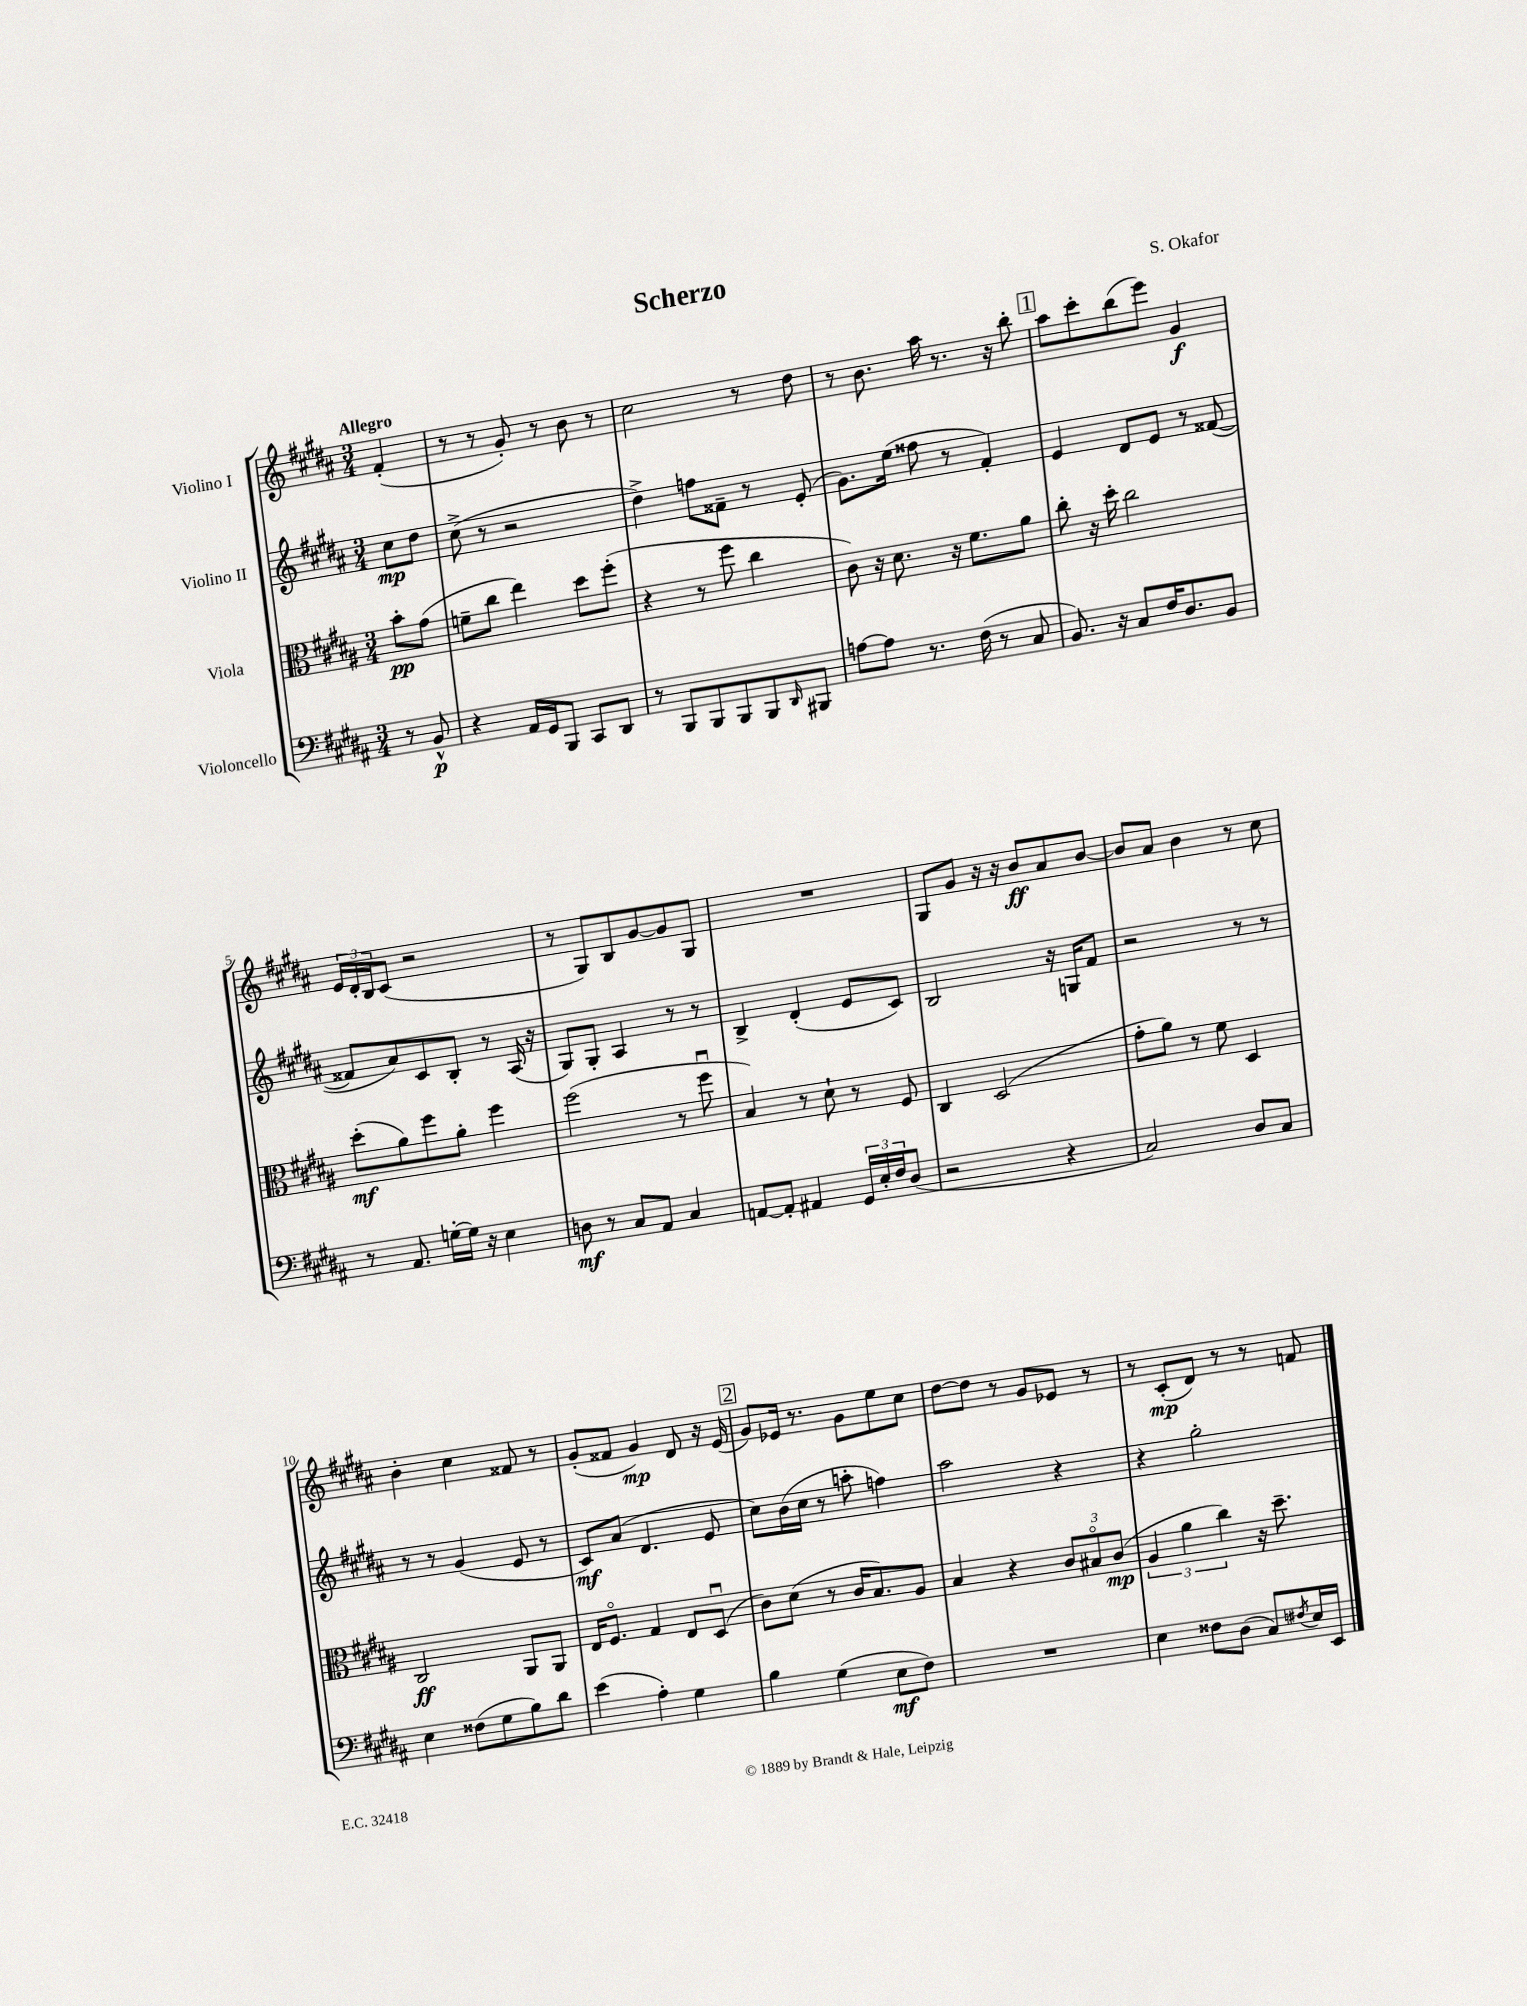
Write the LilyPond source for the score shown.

\header { title = "Scherzo" composer = "S. Okafor" }
<<
\new StaffGroup <<
\new Staff = "s0" \with { instrumentName = "Violino I" } {
    \clef treble \key b \major \numericTimeSignature \time 3/4 \partial 4 \tempo "Allegro"
    fis'4-.( |
    r8 r8 gis'8-.) r8 b'8 r8 |
    cis''2 r8 dis''8 |
    r8 b'8. ais''16 r8. r16 b''8-. |
    \mark \markup { \box "1" } ais''8 cis'''8-. b''8( e'''8) gis'4\f |
    \tuplet 3/2 { e'16 dis'16-. b16 } cis'8( r2 |
    r8 gis8) b8 gis'8~ gis'8 gis8 |
    R2. |
    gis8 gis'8 r16 r16 b'8\ff ais'8 b'8~ |
    b'8 ais'8 b'4 r8 cis''8 |
    b'4-. cis''4 fisis'8 r8 |
    gis'8-.( fisis'8 gis'4\mp) dis'8 r16 e'16( |
    \mark \markup { \box "2" } gis'8) ees'16 r8. gis'8 e''8 cis''8 |
    dis''8~ dis''8 r8 gis'8 ees'8 r8 |
    r8 cis'8-.\mp( dis'8) r8 r8 f'8 \bar "|." |
}
\new Staff = "s1" \with { instrumentName = "Violino II" } {
    \clef treble \key b \major \numericTimeSignature \time 3/4 \partial 4
    cis''8\mp dis''8 |
    cis''8->( r8 r2 |
    dis''4->) f''8 fisis'8-- r8 e'8-.( |
    gis'8.) e''16( fisis''8 r8 fis'4-.) |
    \mark \markup { \box "1" } e'4 dis'8 e'8 r8 fisis'8~( |
    fisis'8 ais'8) cis'8 b8-. r8 ais16( r16 |
    gis8) gis8-. ais4 r8 r8 |
    b4-> dis'4-.( e'8 cis'8) |
    b2 r16 g16 fis'8 |
    r2 r8 r8 |
    r8 r8 gis'4( e'8 r8 |
    cis'8\mf) ais'8( dis'4. e'8 |
    \mark \markup { \box "2" } cis''8) b'16( cis''16 r8 a''8-. f''4) |
    ais''2 r4 |
    r4 gis''2-. \bar "|." |
}
\new Staff = "s2" \with { instrumentName = "Viola" } {
    \clef alto \key b \major \numericTimeSignature \time 3/4 \partial 4
    b'8-.\pp gis'8( |
    f'8-- cis''8 e''4) dis''8 fis''8-.( |
    r4 r8 fis''8 cis''4 |
    cis'8) r16 dis'8. r16 fis'8. ais'8 |
    \mark \markup { \box "1" } cis''8-. r16 dis''16-. cis''2 |
    dis''8-.\mf( ais'8) fis''8 ais'8-. fis''4 |
    fis''2( r8 fis''8\downbow |
    b4) r8 dis'8-! r8 fis8 |
    cis4 dis2( |
    gis'8-. ais'8) r8 fis'8 dis4 |
    cis2\ff ais,8 ais,8 |
    e16 fis8.\flageolet gis4 e8 dis8\downbow( |
    \mark \markup { \box "2" } cis'8) dis'8( r8 cis'16 b8.) ais8 |
    b4 r4 \tuplet 3/2 { cis'8 bis8\flageolet cis'8\mp( } |
    \tuplet 3/2 { ais4 ais'4 cis''4) } r16 dis''8.-- \bar "|." |
}
\new Staff = "s3" \with { instrumentName = "Violoncello" } {
    \clef bass \key b \major \numericTimeSignature \time 3/4 \partial 4
    r8 b,8-^\p |
    r4 ais,16 gis,16 b,,8 cis,8 dis,8 |
    r8 b,,8 b,,8 b,,8 b,,8 \grace { dis,16 } bis,,8 |
    a8~ a8 r8. fis16( r8 cis8 |
    \mark \markup { \box "1" } b,8.) r16 cis8 fis16 dis8. b,8 |
    r8 ais,8. g16~-. g16 r16 e4 |
    d8\mf r8 cis8 ais,8 cis4 |
    a,8~ a,8-. ais,4 \tuplet 3/2 { gis,16 e16-. fis16 } dis8( |
    r2 r4 |
    cis2) dis8 cis8 |
    e4 fisis8( gis8 b8) dis'8 |
    e'4( ais4-.) gis4 |
    \mark \markup { \box "2" } b4 gis4( e8\mf fis8) |
    R2. |
    e4 fisis8 dis8( cis8) \acciaccatura { fis8 } e16 e,16 \bar "|." |
}
>>
>>
